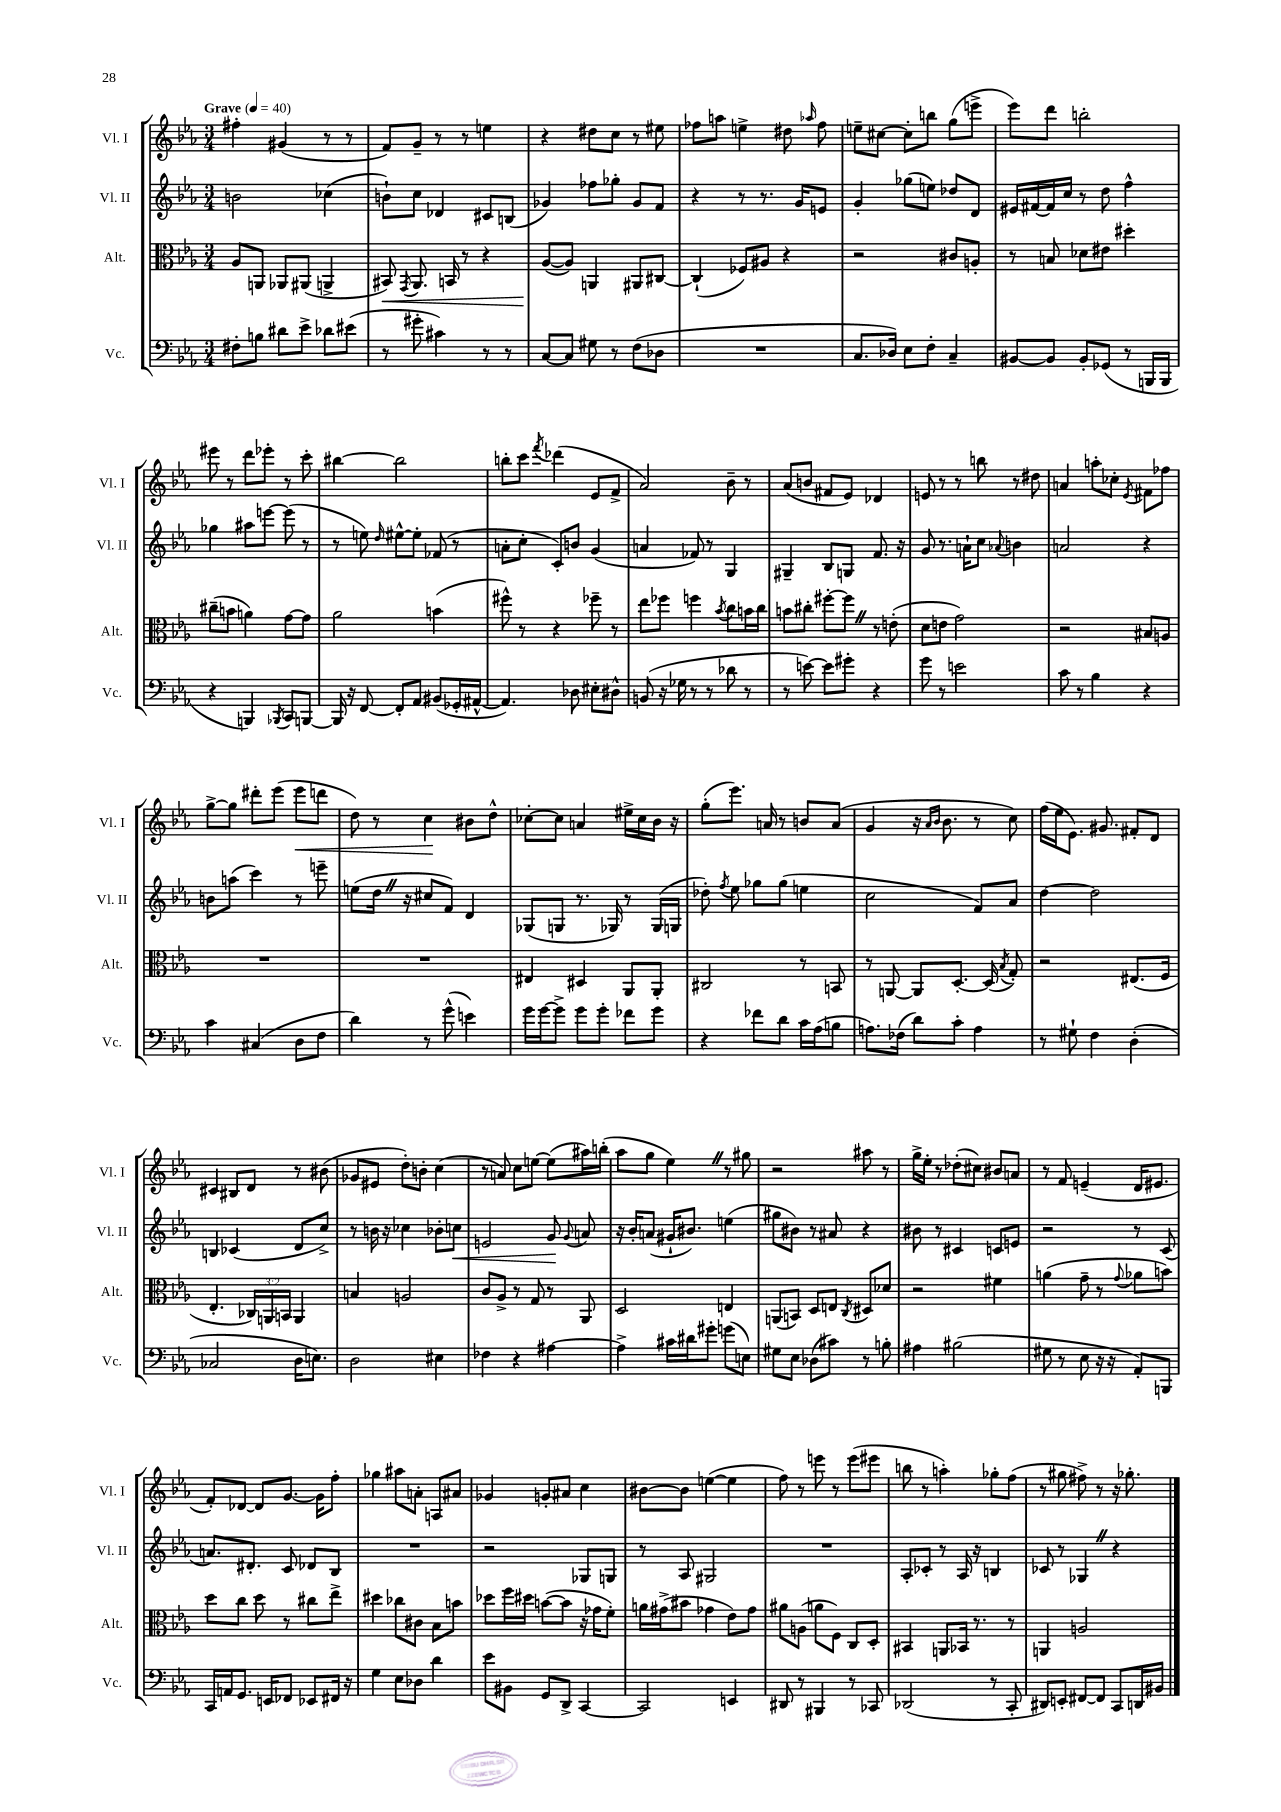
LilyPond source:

<<
\new StaffGroup <<
\new Staff = "s0" \with { instrumentName = "Vl. I" shortInstrumentName = "Vl. I" } {
    \clef treble \key ees \major \numericTimeSignature \time 3/4 \tempo "Grave" 4 = 40
    \autoBeamOff fis''4-. gis'4( r8 r8 |
    f'8[) g'8]-- r8 r8 e''4 |
    r4 dis''8[ c''8] r8 eis''8 |
    fes''8[ a''8] e''4-> dis''8 \grace { aes''16 } fes''8 |
    e''8[-- cis''8]~ cis''8[-. b''8] g''8[( e'''8]-> |
    ees'''8[) d'''8] b''2-. |
    eis'''8 r8 d'''8[ ees'''8]-. r8 c'''8-. |
    bis''4~ bis''2 |
    b''8[-. c'''8] \acciaccatura { f'''8 } des'''4( ees'8[ f'8]-> |
    aes'2) bes'8-- r8 |
    aes'8[( b'8] fis'8[ ees'8]) des'4 |
    e'8 r8 r8 b''8 r8 dis''8 |
    a'4 a''8[-. ces''8]-. \acciaccatura { ees'8 } fis'8[ fes''8] |
    g''8[~-> g''8] dis'''8[-. ees'''8]( ees'''8[\< d'''8] |
    d''8) r8 c''4\! bis'8[ d''8]-^ |
    ces''8[~-. ces''8] a'4 eis''16[-> ces''16 bes'16] r16 |
    g''8[-.( ees'''8.]) a'16 r8 b'8[ a'8]( |
    g'4 r16 \grace { aes'16[ bes'16] } bes'8. r8 c''8) |
    f''16[( ees''16 ees'8.]) gis'8. fis'8[-. d'8] |
    cis'4 bis8[ d'8] r8 bis'8( |
    ges'8[ eis'8] d''8[-.) b'8]-. c''4( |
    r8 a'8) c''8[ e''8]~ e''8[( ais''16) b''16]-.( |
    aes''8[ g''8] ees''4) \once \override BreathingSign.text = \markup { \musicglyph "scripts.caesura.straight" } \breathe r8 gis''8 |
    r2 ais''8 r8 |
    g''16[-> ees''16]-. r8 des''8[-.( cis''8]) bis'8[ a'8] |
    r8 f'8 e'4--( d'16[ eis'8.] |
    f'8[-.) des'8]~ des'8[ g'8.]~ g'16[ f''8]-. |
    ges''4 ais''8[ a'8]-. a8[ ais'8] |
    ges'4 g'8[-. ais'8] c''4 |
    bis'8[~ bis'8] e''4~( e''4 |
    f''8) r8 e'''8 r8 e'''8[( eis'''8] |
    b''8 r8 a''4-.) ges''8[-. f''8]( |
    r8 gis''8 fis''8->) r8 r16 ges''8.-. \bar "|." |
}
\new Staff = "s1" \with { instrumentName = "Vl. II" shortInstrumentName = "Vl. II" } {
    \clef treble \key ees \major \numericTimeSignature \time 3/4
    \autoBeamOff b'2 ces''4( |
    b'8[-!) c''8] des'4 cis'8[ b8]( |
    ges'4) fes''8[ ges''8]-. ges'8[ f'8] |
    r4 r8 r8. g'16[ e'8] |
    g'4-. ges''8[( e''8]) des''8[ d'8] |
    eis'16[ fis'16~ fis'16 c''16] r8 d''8 f''4-^ |
    ges''4 ais''8[ e'''8]~ e'''8( r8 |
    r8 e''8) \grace { d''16 } eis''8[~-^ eis''8]-. fes'8( r8 |
    a'8[-. c''8]-. c'8[-.) b'8] g'4( |
    a'4 fes'8) r8 g4 |
    gis4-- bes8[ g8] f'8. r16 |
    g'8 r8. a'16[-! c''8] \appoggiatura { aes'8 } b'4 |
    a'2 r4 |
    b'8[ a''8]( c'''4) r8 e'''8-- |
    e''8[( d''16] \once \override BreathingSign.text = \markup { \musicglyph "scripts.caesura.straight" } \breathe r16 cis''8[ f'8]) d'4 |
    ges8[( g8] r8. ges16) r8 ges16[( g16] |
    des''8-.) \acciaccatura { f''8 } ees''8 ges''8[ ges''8]( e''4 |
    c''2 f'8[) aes'8] |
    d''4~ d''2 |
    b4 ces'4( d'8[ c''8]->) |
    r8 b'16 r16 ces''4 bes'8[-. c''8]\< |
    e'2 g'8\! \appoggiatura { g'8 } a'8 |
    r16 bes'16[-. a'8]( gis'16[-! bis'8.]) e''4( |
    gis''8[ bis'8]) r8 ais'8 r4 |
    bis'8 r8 cis'4 c'8[ e'8] |
    r2 r8 c'8( |
    a'8.[) dis'8.]-. c'8 des'8[ bes8] |
    R2. |
    r2 ges8[ g8] |
    r8 aes8 gis2 |
    R2. |
    aes8[-. ces'8]-. r8 aes16 r16 b4 |
    ces'8 r8 ges4 \once \override BreathingSign.text = \markup { \musicglyph "scripts.caesura.straight" } \breathe r4 \bar "|." |
}
\new Staff = "s2" \with { instrumentName = "Alt." shortInstrumentName = "Alt." } {
    \clef alto \key ees \major \numericTimeSignature \time 3/4 \override Staff.TupletNumber.text = #tuplet-number::calc-fraction-text
    \autoBeamOff aes8[ a,8] aes,8[ ais,8]( a,4-> |
    bis,8\<) \acciaccatura { g,8 } aes,8. b,16 r8 r4 |
    aes8[~\!( aes8]) a,4 ais,8[ cis8]~ |
    cis4-!( fes8[) ais8] r4 |
    r2 cis'8[ a8]-. |
    r8 b8 des'8[ eis'8] dis''4-. |
    cis''8[--( b'8] a'4) g'8[~ g'8] |
    aes'2 b'4( |
    fis''8-^) r8 r4 fes''8-- r8 |
    ees''8[ fes''8] f''4 \acciaccatura { bes'8 } c''8[ b'16 c''16] |
    b'8[ cis''8]-. fis''8[~-. fis''8] \once \override BreathingSign.text = \markup { \musicglyph "scripts.caesura.straight" } \breathe r8 e'8-.( |
    d'8[ e'8] g'2) |
    r2 bis8[ a8] |
    R2. |
    R2. |
    eis4 dis4 aes,8[ aes,8]-. |
    cis2 r8 b,8 |
    r8 a,8~ a,8[ d8.]~-. d16( \acciaccatura { bes8 } g8-.) |
    r2 eis8.[( f16] |
    ees4.-. \tuplet 3/2 { ces16[) a,16 b,16] } a,4 |
    b4 a2 |
    c'8[ aes8]-> r8 g8 r8 aes,8 |
    d2 e4 |
    a,8[( b,8]) d8[ e8] \acciaccatura { c8 } dis8[ des'8] |
    r2 fis'4 |
    a'4( g'8-- r8 \appoggiatura { g'8 } aes'8[ b'8]) |
    d''8[ c''8] d''8 r8 cis''8[ ees''8]-> |
    dis''4 ces''8[ cis'8] bes8[ b'8] |
    des''8[ f''16 dis''16] b'8[~( b'8] r16 ges'16[ f'8]-.) |
    a'16[ gis'16->( bis'8] ges'4 ees'8[) ges'8] |
    ais'8[ a8]( a'8[ f8]) c8[ d8]-. |
    bis,4 a,8[ bes,16] r8. r8 |
    a,4 a2 \bar "|." |
}
\new Staff = "s3" \with { instrumentName = "Vc." shortInstrumentName = "Vc." } {
    \clef bass \key ees \major \numericTimeSignature \time 3/4
    \autoBeamOff fis8[-. b8] dis'8[ ees'8]-> des'8[ eis'8]( |
    r8 gis'8-. cis'4) r8 r8 |
    c8[~ c8] gis8 r8 f8[( des8] |
    R2. |
    c8.[ des16]) ees8[ f8]-. c4-- |
    bis,8[~ bis,8] bis,8[-. ges,8]( r8 b,,16[ b,,16] |
    r4 b,,4) \acciaccatura { bes,,8 } c,8[ b,,8]~ |
    b,,16 r16 f,8~ f,8[-. aes,8] bis,8[( ges,16-. ais,16]~-^ |
    ais,4.) des8 eis8[-. dis8]-^ |
    b,8( r16 ges16 r8 r8 des'8 r8 |
    r8 e'8~) e'8[ gis'8]-. r4 |
    g'8 r8 e'2 |
    c'8 r8 bes4 r4 |
    c'4 cis4( d8[ f8] |
    d'4) r8 g'8-^( e'4) |
    g'16[ g'16~ g'8]-> g'8[ g'8]-. fes'8[ g'8] |
    r4 fes'8[ d'8] c'16[ aes16( b8] |
    a8.[) fes16]( d'8[) c'8]-. a4 |
    r8 gis8-! f4 d4-.( |
    ces2 d16[ e8.]) |
    d2 eis4 |
    fes4 r4 ais4~ |
    ais4-> cis'16[ dis'16 gis'8]-. g'8[( e8]) |
    gis8[ ees8] des8[( cis'8]) r8 b8-. |
    ais4 bis2( |
    gis8 r8 ees8 r16 r16 aes,8[-.) b,,8] |
    c,16[ a,16 g,8.] e,16[ fes,8] ees,8[ fis,16] r16 |
    g4 ees8[ des8] d'4 |
    ees'8[ bis,8] g,8[ d,8]-> c,4~ |
    c,2 e,4 |
    dis,8 r8 bis,,4 r8 ces,8 |
    des,2( r8 c,8-. |
    dis,8[) e,8]-. fis,8[~ fis,8] c,8[ d,16 bis,16] \bar "|." |
}
>>
>>
\layout { \context { \Score \remove "Bar_number_engraver" } }
